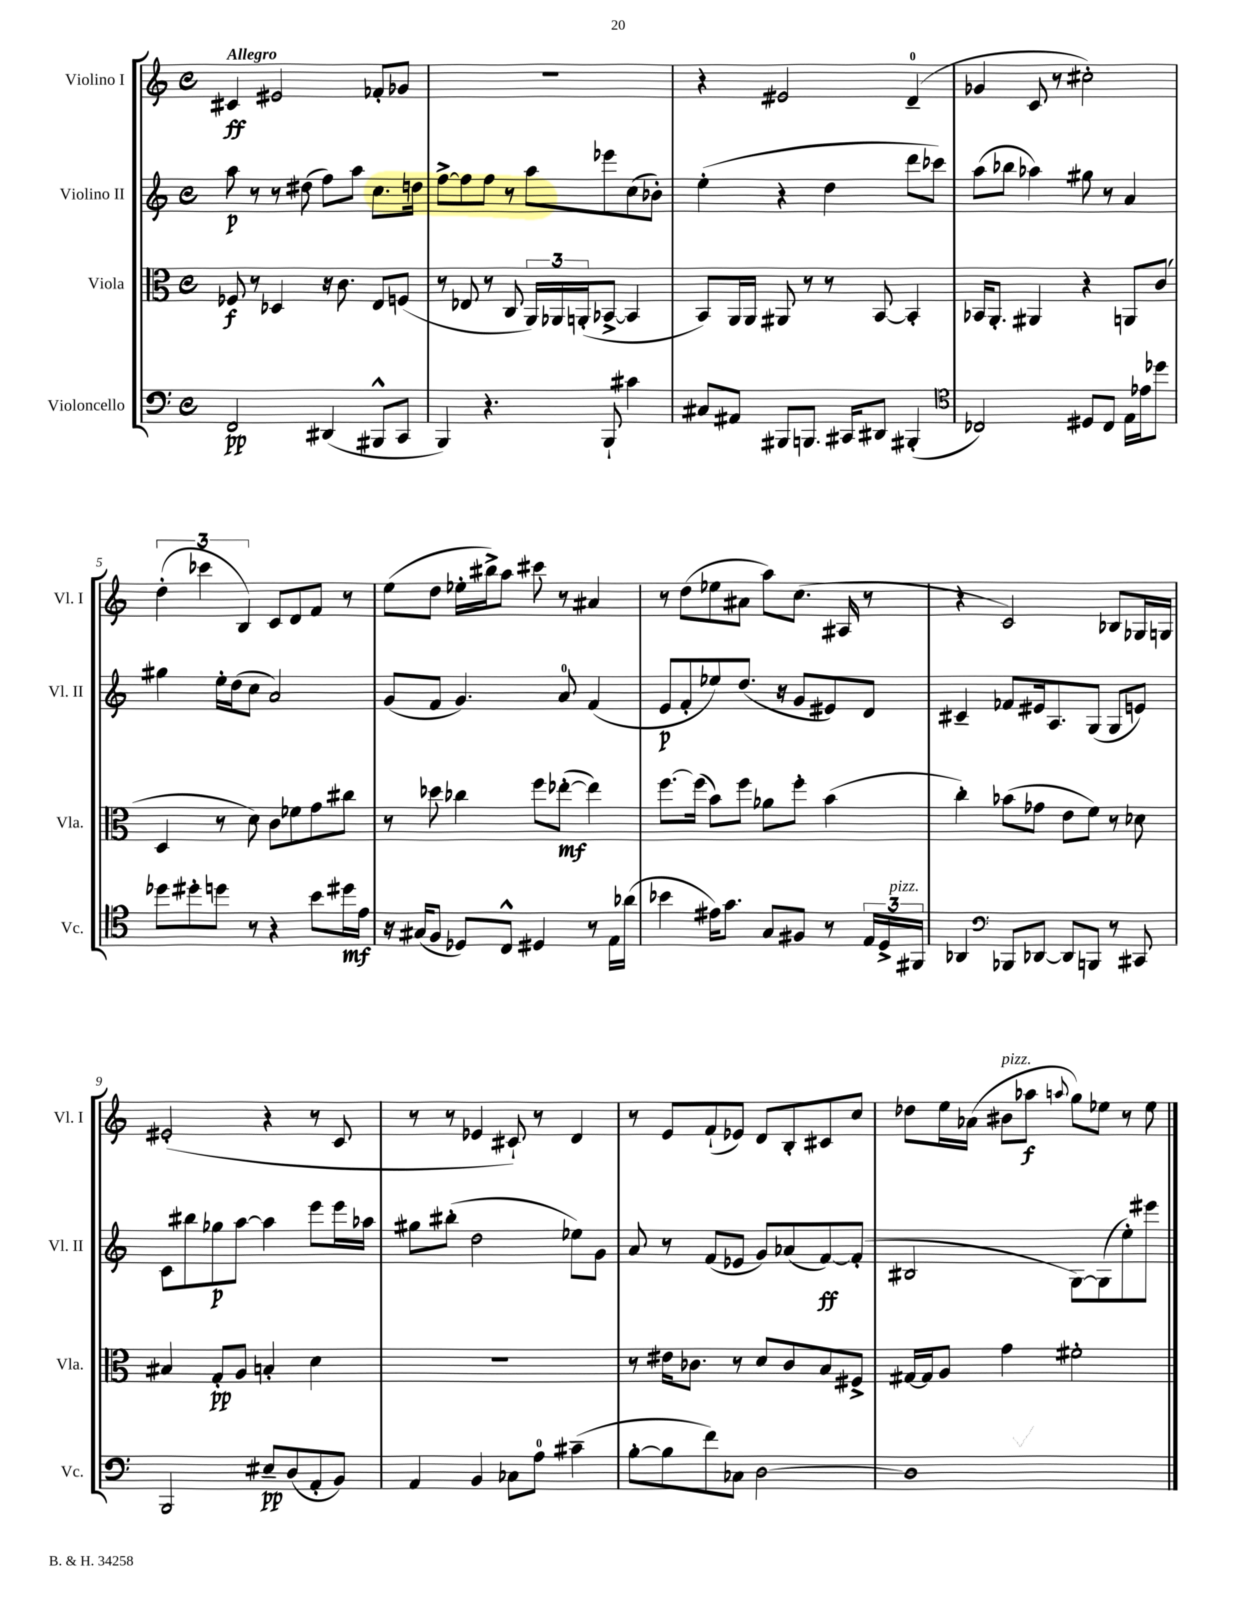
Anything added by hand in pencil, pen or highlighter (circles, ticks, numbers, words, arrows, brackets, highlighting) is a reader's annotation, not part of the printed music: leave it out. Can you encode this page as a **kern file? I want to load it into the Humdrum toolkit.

**kern	**kern	**kern	**kern
*staff4	*staff3	*staff2	*staff1
*clefF4	*clefC3	*clefG2	*clefG2
*k[]	*k[]	*k[]	*k[]
*M4/4	*M4/4	*M4/4	*M4/4
*met(c)	*met(c)	*met(c)	*met(c)
2FF	8F-	8aa	4c#
.	8r	8r	.
.	4D-	8r	2e#
.	.	(8dd#	.
(4DD#	16r	8ff)	.
.	8.c	.	.
.	.	8aa	.
8BBB#^^	8E	8.cc	8f-'
8CC	(8F	.	8g-
.	.	16dd	.
=	=	=	=
4BBB)	8r	[8ff^	1r
.	8E-	8ff]	.
4.r	8r	8ff	.
.	8C	8r	.
.	24AA)	8aa	.
.	24AA-	.	.
.	(24AA'	.	.
8BBB`	[8BB-^	8eee-	.
4c#	4BB-]	(8cc	.
.	.	8b-')	.
=	=	=	=
8C#	8BB)	(4ee'	4r
8AA#	16AA	.	.
.	16AA	.	.
8BBB#	8AA#	4r	2e#
8.BBB	8r	.	.
.	8r	4dd	.
16CC#	.	.	.
8DD#	[8BB	.	.
(4BBB#'	4BB']	8ddd	(4d~
.	.	8ccc-)	.
=	=	=	=
*clefC4	*	*	*
2C-)	16BB-	(8aa	4g-
.	8.AA'	.	.
.	.	8bb-	.
.	4AA#	4aa-)	8c
.	.	.	8r
8D#	4r	8gg#	2cc#')
8C-	.	8r	.
16E	8AA	4a	.
16e-	.	.	.
8dd-	(8c	.	.
=	=	=	=
8dd-	4D	4gg#	(6dd'
8dd#'	.	.	.
.	.	.	6ccc-
8dd	8r	16ee'	.
.	.	(16dd	.
.	.	.	6B)
8r	8d)	8cc	.
4r	8c	2a)	8c
.	8f-	.	8d
8b	8g	.	8f
16dd#	8cc#	.	8r
16e	.	.	.
=	=	=	=
16r	8r	(8g	(8ee
(16G#	.	.	.
8F	8dd-	8f	8dd
8D-)	4cc-	4.g)	16ee-'
.	.	.	16bb#^)
8C^^	.	.	8aa
4D#	8ff	.	8ccc#
.	([8ee-'	8a	8r
8r	4ee-])	(4f	4a#
16E	.	.	.
(16a-	.	.	.
=	=	=	=
4b-	[8.ff	8e	8r
.	.	8f'	(8dd
.	(16ff]	.	.
16e#)	8b)	8ee-)	8ee-
8.g	.	.	.
.	8ff	(8.dd	8a#
8G	8a-	.	8aa)
.	.	16r	.
8F#	8ff'	8g	(8.cc
8r	(4b	8e#)	.
.	.	.	16A#
24E	.	8d	8r
24D^	.	.	.
24FF#	.	.	.
=	=	=	=
4AA-	4cc')	4c#~	4r
*clefF4	*	*	*
8BBB-	(8b-	8f-	2c)
[8DD-	8g-	16e#	.
.	.	8.A	.
8DD-]	8e	.	.
8BBB	8f)	(8G	.
8r	8r	8G	8B-
8CC#	8d-	8e)	16G-
.	.	.	16G
=	=	=	=
2BBB	4B#	8c	(2e#'
.	.	8bb#	.
.	8G'	8gg-	.
.	8A	[8aa	.
8E#~	4B'	4aa]	4r
(8D	.	.	.
8AA'	4d	8eee	8r
8BB)	.	16eee	8c
.	.	16aa-	.
=	=	=	=
4AA	1r	8gg#	8r
.	.	(8bb#'	8r
4BB	.	2dd	4e-
8C-	.	.	8c#`)
8A	.	.	8r
(4c#~	.	8ee-)	4d
.	.	8g	.
=	=	=	=
[8B'	8r	8a	8r
8B]	16e#	8r	8e
.	8.c-	.	.
8f)	.	(8f	(8f`
8C-	8r	8e-	8e-)
[2D	8d	8g)	8d
.	8c-	(8a-	8B'
.	8B	[8f)	8c#
.	8F#^	(8f']	8cc
=	=	=	=
1D]	[16G#	2B#	8dd-
.	16G#]	.	.
.	8A	.	16ee
.	.	.	(16a-
.	4g	.	8b#
.	.	.	8aa-
.	.	.	8qqaa
.	2f#'	[8G)	8gg)
.	.	(8G]	8ee-
.	.	8ee')	8r
.	.	8eee#	8ee-
==	==	==	==
*-	*-	*-	*-
